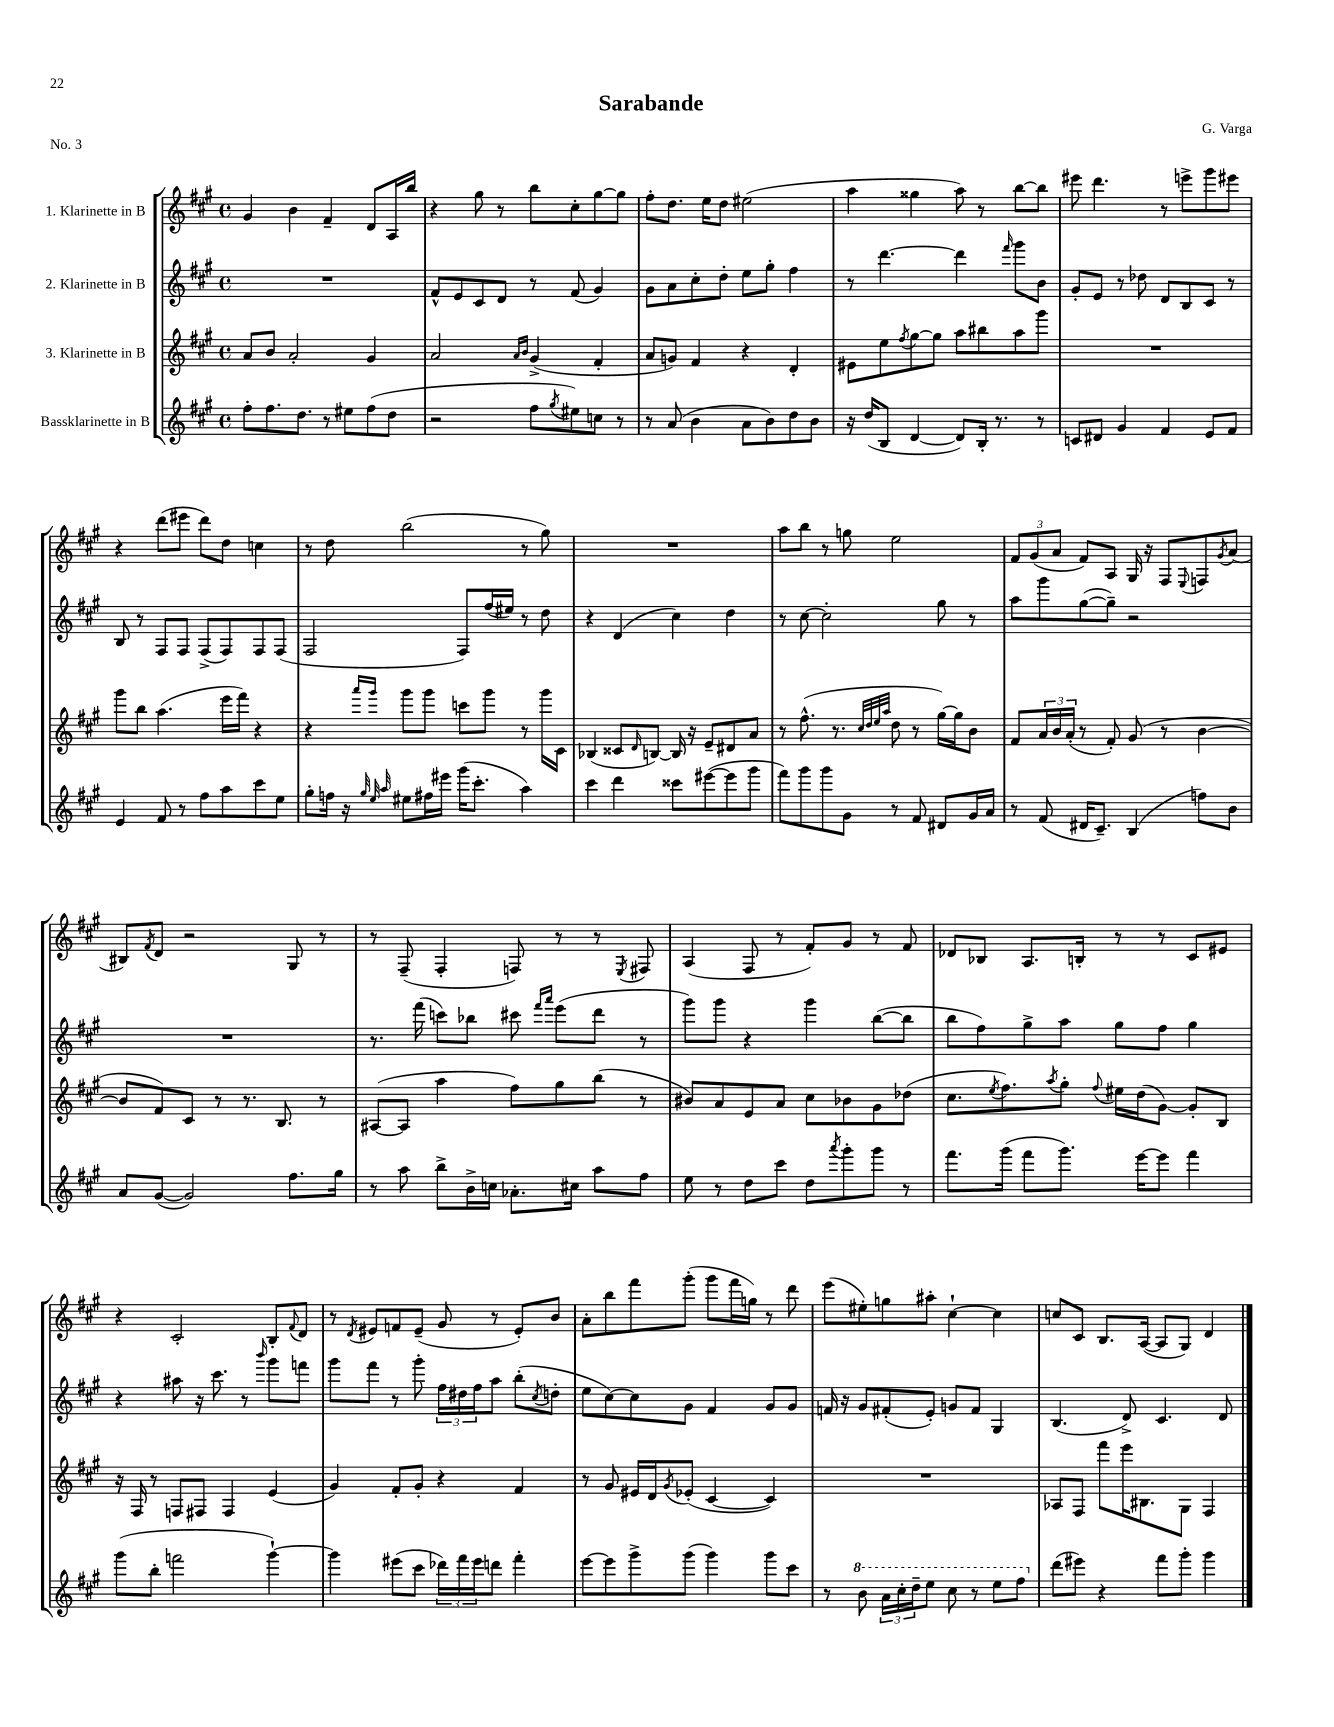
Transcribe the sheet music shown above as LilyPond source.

\header { title = "Sarabande" composer = "G. Varga" piece = "No. 3" }
<<
\new StaffGroup <<
\new Staff = "s0" \with { instrumentName = "1. Klarinette in B" } {
    \clef treble \key a \major \defaultTimeSignature \time 4/4
    gis'4 b'4 fis'4-- d'8 a16 b''16 |
    r4 gis''8 r8 b''8 cis''8-. gis''8~ gis''8 |
    fis''8-. d''8. e''16 d''8 eis''2( |
    a''4 gisis''4 a''8) r8 b''8~ b''8 |
    eis'''8 d'''4. r8 e'''8-> gis'''8 eis'''8 |
    r4 d'''8( eis'''8 d'''8) d''8 c''4 |
    r8 d''8 b''2( r8 gis''8) |
    R1 |
    a''8 b''8 r8 g''8 e''2 |
    \tuplet 3/2 { fis'8 gis'8( a'8 } fis'8) a8 gis16 r16 fis8 \appoggiatura { e8 } f8 \acciaccatura { gis'8 } a'8( |
    bis8) \acciaccatura { fis'8 } d'8 r2 gis8 r8 |
    r8 fis8--( fis4-. f8) r8 r8 \acciaccatura { e8 } fis8 |
    a4( fis8 r8 fis'8-.) gis'8 r8 fis'8 |
    des'8 bes8 a8. b16-. r8 r8 cis'8 eis'8 |
    r4 cis'2-. b8-. \appoggiatura { fis'8 } d'8 |
    r8 \acciaccatura { d'8 } eis'8 f'8 eis'8--( gis'8 r8 eis'8-.) b'8 |
    a'8-. b''8 fis'''8 gis'''8-.( gis'''8 fis'''16 g''16) r8 d'''8 |
    e'''8( eis''8-.) g''8 ais''8-. cis''4~-! cis''4 |
    c''8 cis'8 b8. a16~( a8 gis8) d'4 \bar "|." |
}
\new Staff = "s1" \with { instrumentName = "2. Klarinette in B" } {
    \clef treble \key a \major \defaultTimeSignature \time 4/4
    R1 |
    fis'8-^ e'8 cis'8 d'8 r8 fis'8( gis'4) |
    gis'8 a'8 cis''8-. d''8-. e''8 gis''8-. fis''4 |
    r8 d'''4.~ d'''4 \grace { fis'''16 } gis'''8 b'8 |
    gis'8-. e'8 r8 des''8 d'8 b8 cis'8 r8 |
    b8 r8 fis8 fis8 fis8->( fis8) fis8 fis8( |
    fis2 fis8) fis''16( eis''16) r8 d''8 |
    r4 d'4( cis''4) d''4 |
    r8 cis''8~ cis''2-. gis''8 r8 |
    a''8 gis'''8 gis''8~( gis''8--) r2 |
    R1 |
    r8. fis'''16( c'''8) bes''8 cis'''8 \grace { fis'''16 a'''16 } e'''8( d'''8 r8 |
    gis'''8) gis'''8 r4 gis'''4 b''8~( b''8 |
    b''8 fis''8) gis''8-> a''8 gis''8 fis''8 gis''4 |
    r4 ais''8 r16 cis'''8. r8 \grace { b'''16 } gis'''8 f'''8 |
    gis'''8 fis'''8 r8 gis'''8-. \tuplet 3/2 { fis''16 dis''16 fis''16 } a''8 b''8-.( \acciaccatura { cis''8 } d''8-. |
    e''8 cis''8~) cis''8 gis'8 fis'4 gis'8 gis'8 |
    f'16 r16 gis'8 fis'8-.( e'8-.) g'8 fis'8 gis4 |
    b4.( d'8->) cis'4. d'8 \bar "|." |
}
\new Staff = "s2" \with { instrumentName = "3. Klarinette in B" } {
    \clef treble \key a \major \defaultTimeSignature \time 4/4
    a'8 b'8 a'2-. gis'4 |
    a'2 \grace { a'16 b'16 } gis'4->( fis'4-. |
    a'8 g'8) fis'4 r4 d'4-. |
    eis'8 e''8 \acciaccatura { fis''8 } gis''8~ gis''8 a''8 bis''8 a''8 gis'''8 |
    R1 |
    gis'''8 b''8 a''4.( e'''16 fis'''16) r4 |
    r4 \grace { a'''16 gis'''16 } gis'''8 gis'''8 c'''8 gis'''8 r8 gis'''16 cis'16 |
    bes4( cisis'8 \grace { d'16 } b8~) b16 r16 e'8-- dis'8 a'8 |
    r8 fis''8.-^( r8. \grace { cis''32 d''32 e''32 a''32 } d''8 r8 gis''16~) gis''16 b'8 |
    fis'8 \tuplet 3/2 { a'16 b'16 a'16-.( } r8 fis'8-.) gis'8( r8 b'4~ |
    b'8 fis'8) cis'8 r8 r8. b8. r8 |
    ais8~( ais8 a''4 fis''8) gis''8 b''8( r8 |
    bis'8) a'8 e'8 a'8 cis''8 bes'8 gis'8 des''8( |
    cis''8. \acciaccatura { e''8 } fis''8.) \acciaccatura { a''8 } gis''8-. \appoggiatura { fis''8 } eis''16 d''16( gis'8~) gis'8-. b8 |
    r16 fis16 r8 f8 fis8 fis4 e'4( |
    gis'4) fis'8-. gis'8-. r4 fis'4 |
    r8 gis'8 eis'16 d'16 \acciaccatura { gis'8 } ees'8-.( cis'4~ cis'4) |
    R1 |
    aes8 fis8 fis'''8 e'''16 bis8. gis8 fis4 \bar "|." |
}
\new Staff = "s3" \with { instrumentName = "Bassklarinette in B" } {
    \clef treble \key a \major \defaultTimeSignature \time 4/4
    fis''8-. fis''8. d''8. r8 eis''8 fis''8( d''8 |
    r2 fis''8 \acciaccatura { gis''8 } eis''8) c''8 r8 |
    r8 a'8( b'4 a'8 b'8) d''8 b'8 |
    r16 d''16( b8 d'4~ d'8) b16-. r8. r8 |
    c'8 dis'8 gis'4 fis'4 e'8 fis'8 |
    e'4 fis'8 r8 fis''8 a''8 cis'''8 e''8 |
    gis''8-. f''16 r16 \grace { gis''32 e''32 a''32 } eis''8 fis''16 eis'''16 gis'''16( cis'''8.-. a''4) |
    cis'''4 d'''4 cisis'''8 eis'''8~( eis'''8 gis'''8 |
    fis'''8) gis'''8 gis'''8 gis'8 r8 fis'8 dis'8 gis'16 a'16 |
    r8 fis'8( dis'16 cis'8.--) b4( f''8) b'8 |
    a'8 gis'8~( gis'2) fis''8. gis''16 |
    r8 a''8 b''8-> b'16-> c''16 aes'8.-. cis''16 a''8 fis''8 |
    e''8 r8 d''8 cis'''8 d''8 \acciaccatura { a'''8 } gis'''8-. gis'''8 r8 |
    fis'''8. gis'''16( fis'''8 gis'''8.) e'''16~ e'''8 fis'''4 |
    gis'''8( b''8-. f'''2 gis'''4~-!) |
    gis'''4 eis'''8( cis'''8 \tuplet 3/2 { des'''16) fis'''16 eis'''16 } d'''8 fis'''4-. |
    e'''8~ e'''8 gis'''8-> gis'''8( gis'''4) gis'''8 cis'''8 |
    r8 \ottava #1 b''8 \tuplet 3/2 { a''16 cis'''16-. d'''16-- } e'''8 cis'''8 r8 e'''8 fis'''8 \ottava #0 |
    d'''8( eis'''8) r4 fis'''8 gis'''8-. gis'''4 \bar "|." |
}
>>
>>
\layout { \context { \Score \remove "Bar_number_engraver" } }
